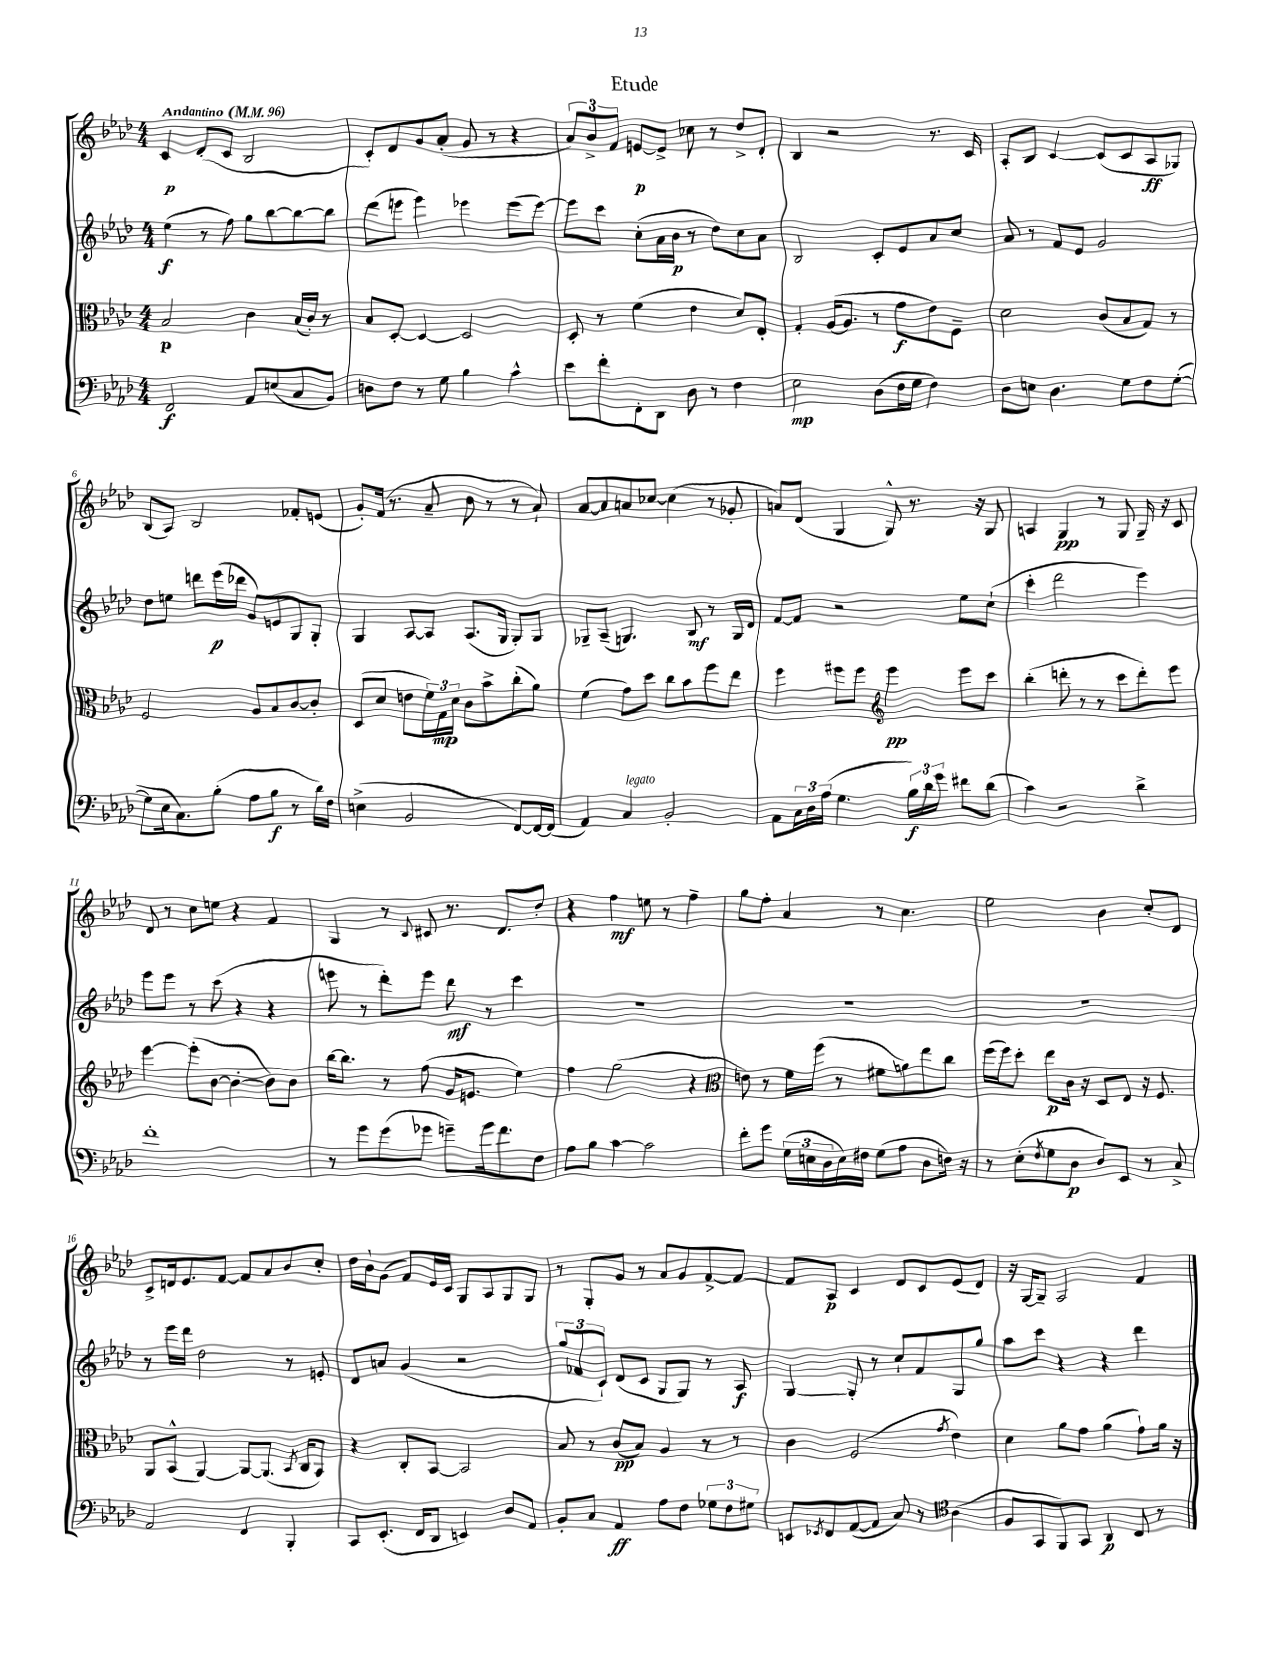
\header { title = "Etude" }
<<
\new StaffGroup <<
\new Staff = "s0" {
    \clef treble \key aes \major \numericTimeSignature \time 4/4 \tempo "Andantino" 4 = 96
    c'4\p des'8-.( c'8 bes2 |
    c'8-.) des'8 g'8 aes'8-.( g'8 r8 r4 |
    \tuplet 3/2 { aes'8) bes'8-> f'8 } e'8~\p e'8-> ces''8 r8 des''8-> des'8-. |
    bes4 r2 r8. c'16 |
    aes8-. bes8 c'4~ c'8( c'8 aes8\ff ges8) |
    bes8( aes8) bes2 fes'8-. e'8( |
    g'8-.) f'16( r8. aes'8-- bes'8 r8 r8 aes'8-!) |
    aes'8~ aes'8 a'8 ces''8~ ces''4( r8 ges'8-. |
    a'8) des'8( g4 g8-^) r8. r16 g8 |
    a4 g4\pp r8 g8 g16-- r16 c'8 |
    des'8 r8 c''8 e''8 r4 f'4 |
    g4 r8 \appoggiatura { bes8 } cis'8 r8. des'8. des''8-. |
    r4 f''4\mf e''8 r8 f''4-- |
    g''8 f''8-. aes'4 r8 c''4. |
    ees''2 bes'4 c''8-. des'8 |
    c'8-> d'16 ees'8. f'8~ f'8 aes'8 bes'8 c''8-. |
    des''16 bes'16-! g'8( f'8) ees'16 c'16 g8 aes8 g8 g8 |
    r8 g8-. g'8 r8 aes'8 g'8 f'8~-> f'8~ |
    f'8 aes8\p c'4 des'8 c'8 ees'8( des'8) |
    r16 g16~ g8-- aes2 f'4 \bar "|." |
}
\new Staff = "s1" {
    \clef treble \key aes \major \numericTimeSignature \time 4/4
    ees''4\f( r8 f''8) g''8 bes''8~ bes''8~ bes''8 |
    des'''8( e'''8 e'''4) ees'''4 ees'''8( ees'''8~) |
    ees'''8 c'''8 c''8-.( aes'16 bes'16\p r8 des''8) c''8 aes'8 |
    bes2 c'8-. ees'8 aes'8 c''8 |
    aes'8 r8 f'8 ees'8 g'2 |
    des''8 e''8 d'''8 ees'''16\p( des'''16 g'8) e'8 g8 g8-. |
    g4 aes8~ aes8 aes8.( g16 g8-.) g8 |
    ges8-- aes8--( g4.) bes8\mf r8 g16 des'16 |
    f'8~ f'8 r2 ees''8 c''8-!( |
    c'''4-. des'''2 ees'''4) |
    ees'''8 ees'''8 r8 c'''8( r4 r4 |
    e'''8 r8 des'''8-.) e'''8 des'''8\mf r8 c'''4 |
    R1 |
    R1 |
    R1 |
    r8 ees'''16 des'''16 des''2 r8 e'8-. |
    des'8 a'8 g'4( r2 |
    \tuplet 3/2 { g''8 fes'8 c'8-!) } des'8( c'8 g8 g8) r8 aes8\f |
    g4~ g8-. r8 c''8-! f'8 g8 g''8 |
    aes''8 c'''8 r4 r4 des'''4 \bar "|." |
}
\new Staff = "s2" {
    \clef alto \key aes \major \numericTimeSignature \time 4/4
    bes2\p c'4 bes16( c'16-.) r8 |
    bes8 des8~-. des4~ des2 |
    des8-. r8 f'4( ees'4 des'8) ees8-. |
    g4-. aes16~( aes8. r8 g'8\f ees'8) f8-- |
    des'2 c'8( bes8 g8) r8 |
    f2 aes8 bes8 c'8~ c'8-. |
    des8( des'8 e'8 \tuplet 3/2 { f'16) g16\mp des'16 } c'8 bes'8-> c''8-.( aes'8) |
    f'4( g'8) des''8 c''8 bes'8 f''8 ees''8 |
    f''4 fis''8 fis''8 \clef treble ees'''4\pp ees'''8 c'''8 |
    bes''4-.( d'''8-. r8 r8 c'''8 d'''8-.) ees'''8 |
    ees'''4~ ees'''8-.( bes'8~ bes'4~-. bes'8) bes'8 |
    bes''16~ bes''8. r8 f''8( g'16 e'8. ees''4) |
    f''4 g''2( r4 |
    \clef alto e'8) r8 f'16 f''16( r8 fis'8 a'8) ees''8 c''8 |
    f''16( f''16) des''8-. ees''8\p c'16 r16 des8 ees8 r16 f8. |
    aes,8 bes,8-^( aes,4~) aes,8~ aes,8.( \acciaccatura { bes,8 } c16 bes,8) |
    r4 c8-. bes,8~ bes,2 |
    bes8 r8 c'8\pp( bes8) aes4 r8 r8 |
    c'4 f2( \acciaccatura { g'8 } ees'4) |
    des'4 aes'8 g'8 aes'4( g'8-!) aes'16 r16 \bar "|." |
}
\new Staff = "s3" {
    \clef bass \key aes \major \numericTimeSignature \time 4/4
    f,2\f aes,8 e8( c8 bes,8) |
    d8 f8 r8 g8 bes4 c'4-^ |
    ees'8 f'8-. f,8-. des,8 des8 r8 f4 |
    ees2\mp des8( f16 g16 f4) |
    des8 e8 des4. g8 f8 g8~-.( |
    g8 ees16 c8.) bes8-.( aes8 bes8\f r8 des'16) f16 |
    e4->( bes,2 f,8~) f,16~ f,16( |
    aes,4) c4^\markup { \italic "legato" } bes,2-. |
    aes,8 \tuplet 3/2 { c16 des16 aes16( } g4. \tuplet 3/2 { bes16\f) des'16 g'16 } fis'8 des'8( |
    c'4) r2 des'4-> |
    f'1-. |
    r8 g'8 g'8( ges'8 g'8--) g'16 f'8. f8 |
    aes8 bes8 c'4~ c'2 |
    f'8-. g'8 \tuplet 3/2 { g16( e16 des16 } e16) fis16 g8( aes8 des8 f16) r16 |
    r8 ees8-.( \acciaccatura { f8 } g8 des8\p des8) ees,8 r8 c8-> |
    aes,2 f,4 bes,,4-. |
    c,8 ees,8.-.( f,16 des,8 e,4) des8 aes,8 |
    bes,8-. c8 aes,4\ff aes8 f8 \tuplet 3/2 { ges8 f8 gis8 } |
    e,8 \acciaccatura { ees,8 } f,8 aes,8~( aes,8 c8) r8 \clef tenor aes4( |
    f8 g,8 f,8) g,8 aes,4\p c8 r8 \bar "|." |
}
>>
>>
